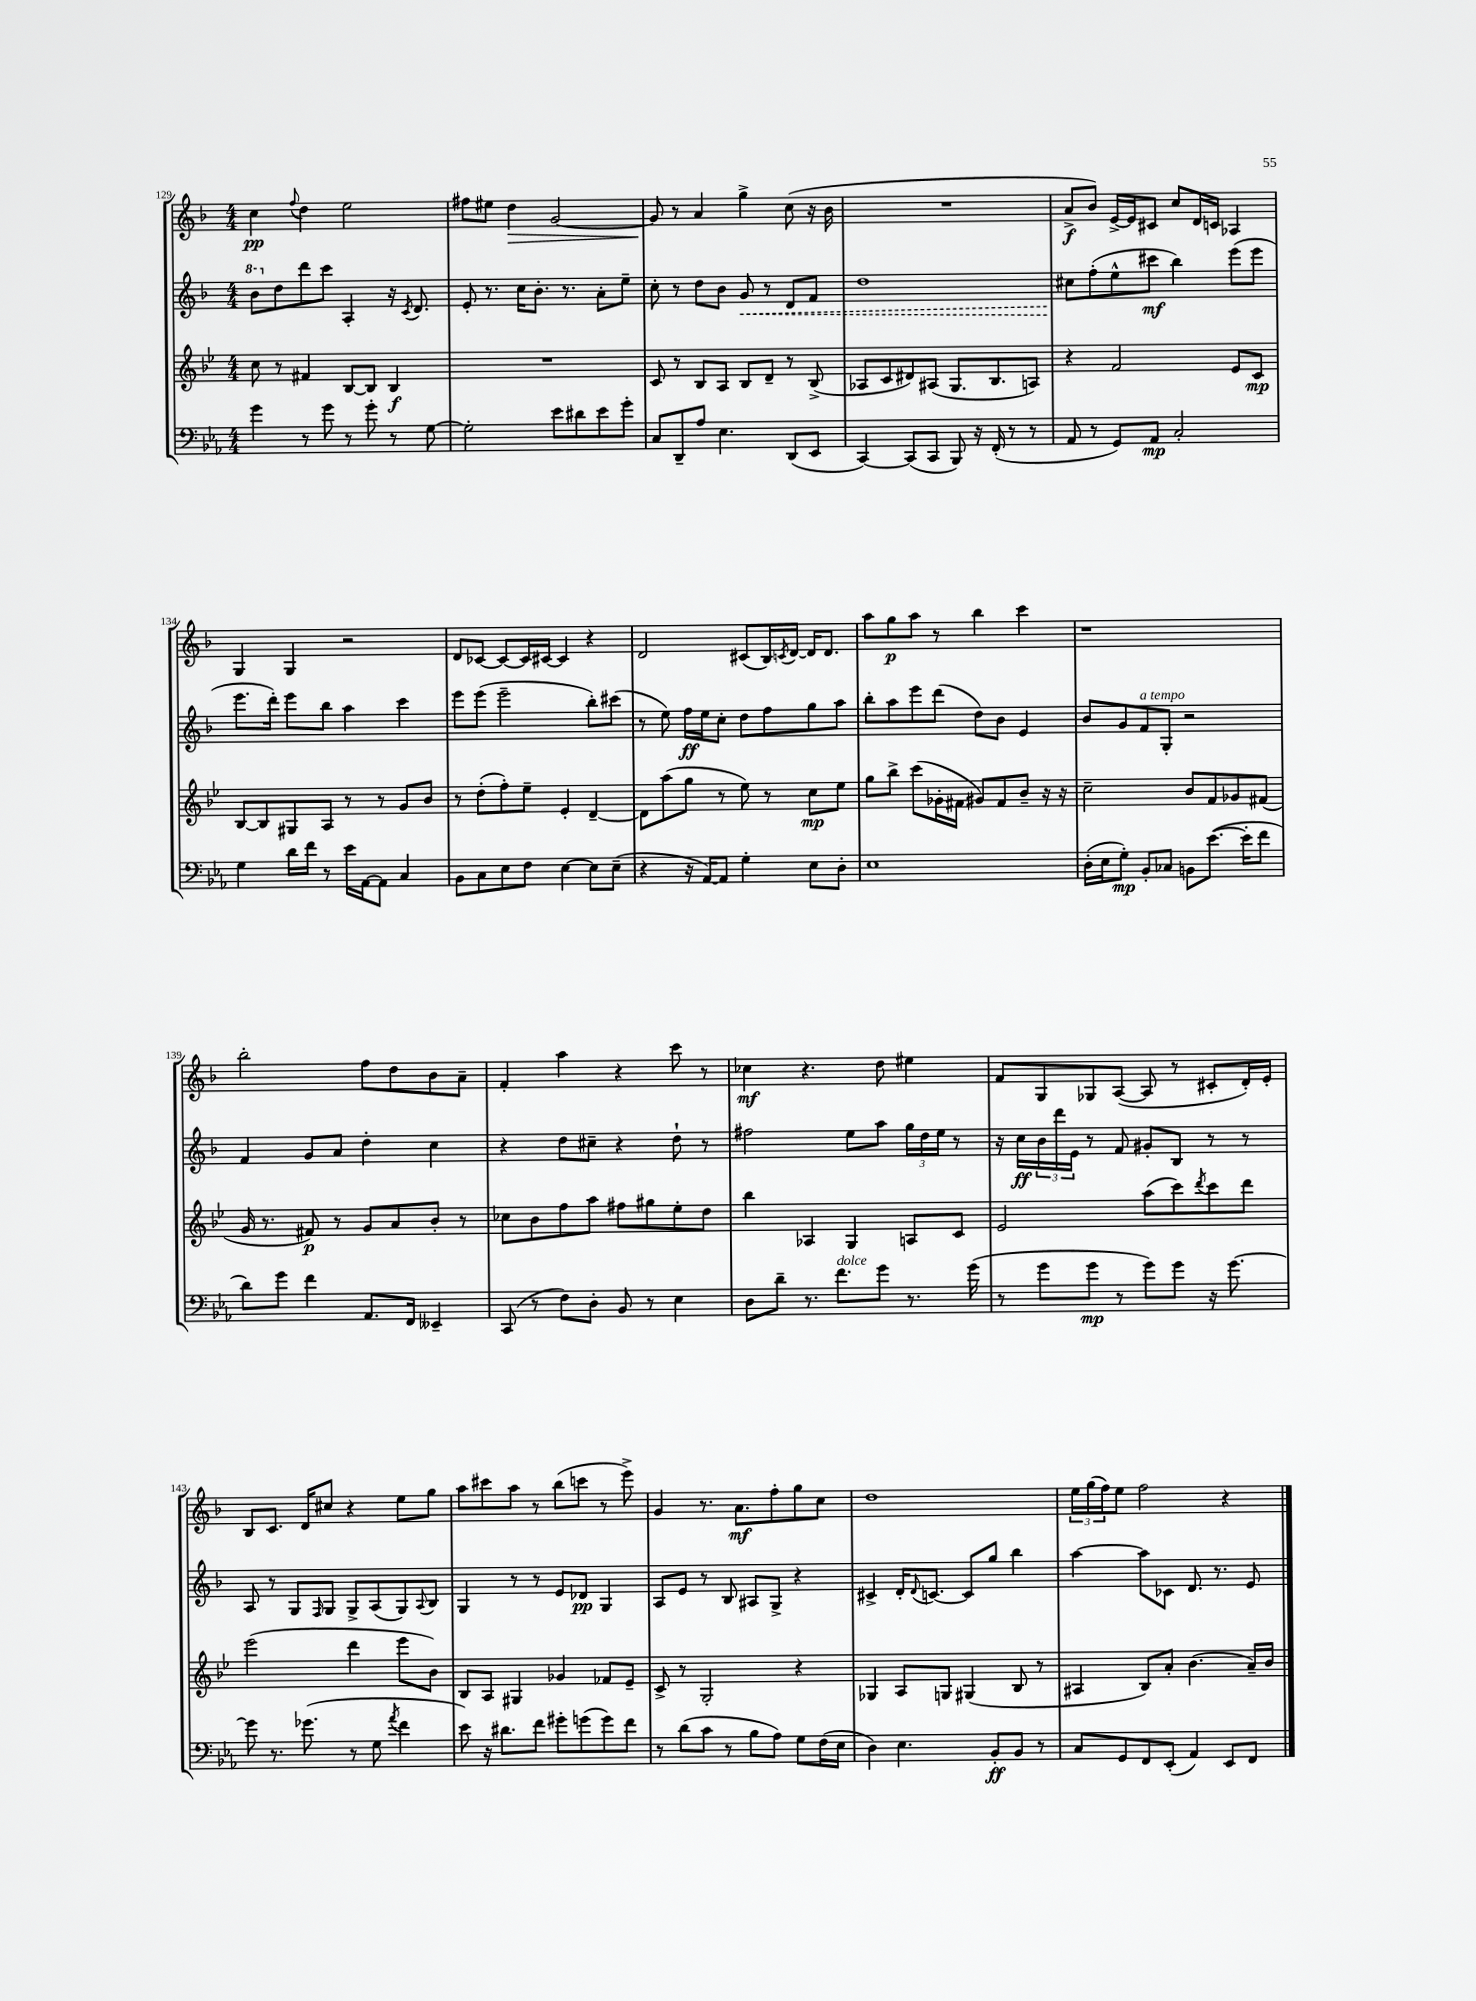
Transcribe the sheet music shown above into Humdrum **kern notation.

**kern	**kern	**kern	**kern
*staff4	*staff3	*staff2	*staff1
*clefF4	*clefG2	*clefG2	*clefG2
*k[b-e-a-]	*k[b-e-]	*k[b-]	*k[b-]
*M4/4	*M4/4	*M4/4	*M4/4
4g	8cc	8bb-	4cc
.	8r	8dd	.
.	.	.	8qqff
8r	4f#	8ddd	4dd
8g	.	8ccc	.
8r	[8B-	4A'	2ee
8g'	8B-]	.	.
8r	4B-	16r	.
.	.	8qc	.
.	.	8.d	.
[8G	.	.	.
=	=	=	=
2G']	1r	8e'	8ff#
.	.	8.r	8ee#
.	.	.	4dd
.	.	16cc	.
.	.	8.b-'	.
8e-	.	.	[2g
.	.	8.r	.
8d#	.	.	.
8e-	.	8a'	.
8g'	.	8ee~	.
=	=	=	=
8C	8c	8cc'	8g]
8DD~	8r	8r	8r
8A-	8B-	8dd	4a
4.E-	8A	8b-	.
.	8B-	8g	4gg^
.	8d~	8r	.
(8DD	8r	8d	(8cc
8EE-	(8B-^	8f	16r
.	.	.	16b-
=	=	=	=
[4CC)	8A-	1dd	1r
.	8c	.	.
(8CC]	8d#)	.	.
8CC	(8A#	.	.
8BBB-)	8.G	.	.
16r	.	.	.
(16FF'	8.B-	.	.
8r	.	.	.
8r	8A)	.	.
=	=	=	=
8AA-	4r	8cc#	8a^
8r	.	(8ff'	8b-)
8GG)	2f	8ee^^	[16e^
.	.	.	16e]
8AA-	.	8ccc#	8c#
2C'	.	4bb-)	8cc
.	.	.	16d
.	.	.	16c
.	8e-	(8eee	4A-
.	8c	8eee	.
=	=	=	=
4G	[8B-	8.eee	4G
.	8B-]	.	.
.	.	16ddd')	.
16d	8G#	8eee	4G
16f	.	.	.
8r	8A	8bb-	.
16e-	8r	4aa	2r
[16AA-	.	.	.
8AA-]	8r	.	.
4C	8g	4ccc	.
.	8b-	.	.
=	=	=	=
8BB-	8r	8eee	8d
8C	(8dd'	(8eee	[8c-
8E-	8ff')	2eee~	8c-_
8F	8ee-~	.	16c-]
.	.	.	[16c#
[4E-	4e-'	.	4c#]
8E-]	[4d~	8bb-')	4r
(8E-~	.	(8ccc#	.
=	=	=	=
4r	8d]	8r	2d
.	(8aa	8ee)	.
16r	8gg	16ff	.
[16AA-)	.	16ee	.
8AA-]	8r	8cc'	.
4G'	8ee-)	8dd	(8c#
.	8r	8ff	16B-)
.	.	.	8qc
.	.	.	[16d
8E-	8cc	8gg	16d]
.	.	.	8.d
8D'	8ee-	8aa	.
=	=	=	=
1E-	8gg	8bb-'	8aa
.	8bb-^	8aa	8gg
.	(8ccc	8eee	8aa
.	16g-'	(8ddd	8r
.	16f#	.	.
.	8g#)	8dd)	4bb-
.	8f#	8b-	.
.	8b-~	4e	4ccc
.	16r	.	.
.	16r	.	.
=	=	=	=
(16D'	2cc~	8b-	1r
16E-	.	.	.
8G')	.	8g	.
8BB-'	.	8f	.
8C-	.	8G'	.
8BB	8b-	2r	.
([8.e-	8f	.	.
.	8g-	.	.
16e-']	.	.	.
8f	(8f#	.	.
=	=	=	=
8d)	16g	4f	2bb-'
.	8.r	.	.
8g	.	.	.
4f	8f#)	8g	.
.	8r	8a	.
8.AA-	8g	4dd'	8ff
.	8a	.	8dd
16FF	.	.	.
4EE--~	8b-'	4cc	8b-
.	8r	.	8a~
=	=	=	=
(8CC	8cc-	4r	4f'
8r	8b-	.	.
8F)	8ff	8dd	4aa
8D'	8aa	8cc#~	.
8BB-	8ff#	4r	4r
8r	8gg#	.	.
4E-	8ee-'	8dd`	8ccc
.	8dd	8r	8r
=	=	=	=
8D	4bb-	2ff#	4cc-
8d~	.	.	.
8.r	4A-	.	4.r
8.f	.	.	.
.	4G	8ee	.
8g	.	8aa	8dd
8.r	8A	24gg	4ee#
.	.	24dd	.
.	.	24ee	.
.	8c	8r	.
(16g	.	.	.
=	=	=	=
8r	2e-	16r	8f
.	.	16cc	.
8g	.	24b-	8G
.	.	24ddd	.
.	.	24e	.
8g	.	8r	8G-
8r	.	8f	([8A
8g)	(8aa	8g#'	8A]
8g	8ccc)	8B-	8r
.	8qddd	.	.
16r	8ccc	8r	8c#'
[8.g	.	.	.
.	8ddd	8r	16d')
.	.	.	16e'
=	=	=	=
8g]	(2eee-	8A	8B-
8.r	.	8r	8.c
.	.	8G	.
(8.g-	.	.	16d
.	.	16qqF	.
.	.	8G	8cc#
8r	4ddd	8G^	4r
8G	.	(8A	.
8qa-	.	.	.
4f	8eee-	8G)	8ee
.	.	8qqA	.
.	8b-)	8B-	8gg
=	=	=	=
8e-)	8B-	4G	8aa
16r	8A	.	8ccc#
8.d#	.	.	.
.	4G#	8r	8aa
8f	.	8r	8r
8g#'	4g-	8e	(8bb-
(8g	.	8d-	8ccc
8g)	8f-	4G	8r
8f	8e-~	.	8eee^)
=	=	=	=
8r	8c^	8A	4g
(8d	8r	8e	.
8c	2G'	8r	8.r
8r	.	8B-	.
.	.	.	8.a
8B-	.	8A#	.
8A-)	.	8G^	8ff'
8G	4r	4r	8gg
(16F	.	.	8cc
16E-	.	.	.
=	=	=	=
4D)	4G-	4c#^	1dd
4.E-	8A	16d'	.
.	.	8qqd	.
.	.	[8.c	.
.	8G	.	.
.	(4G#	8c]	.
8BB-'	.	8gg	.
8BB-	8B-	4bb-	.
8r	8r	.	.
=	=	=	=
8C	4A#	[4aa	24ee
.	.	.	(24gg
.	.	.	24ff)
8GG	.	.	8ee
8FF	8B-)	8aa]	2ff
(8EE-'	8a'	8c-	.
4AA-)	(4.b-	8.d	.
.	.	8.r	.
8EE-	.	.	4r
8FF	16a~)	8e	.
.	16b-	.	.
==	==	==	==
*-	*-	*-	*-
